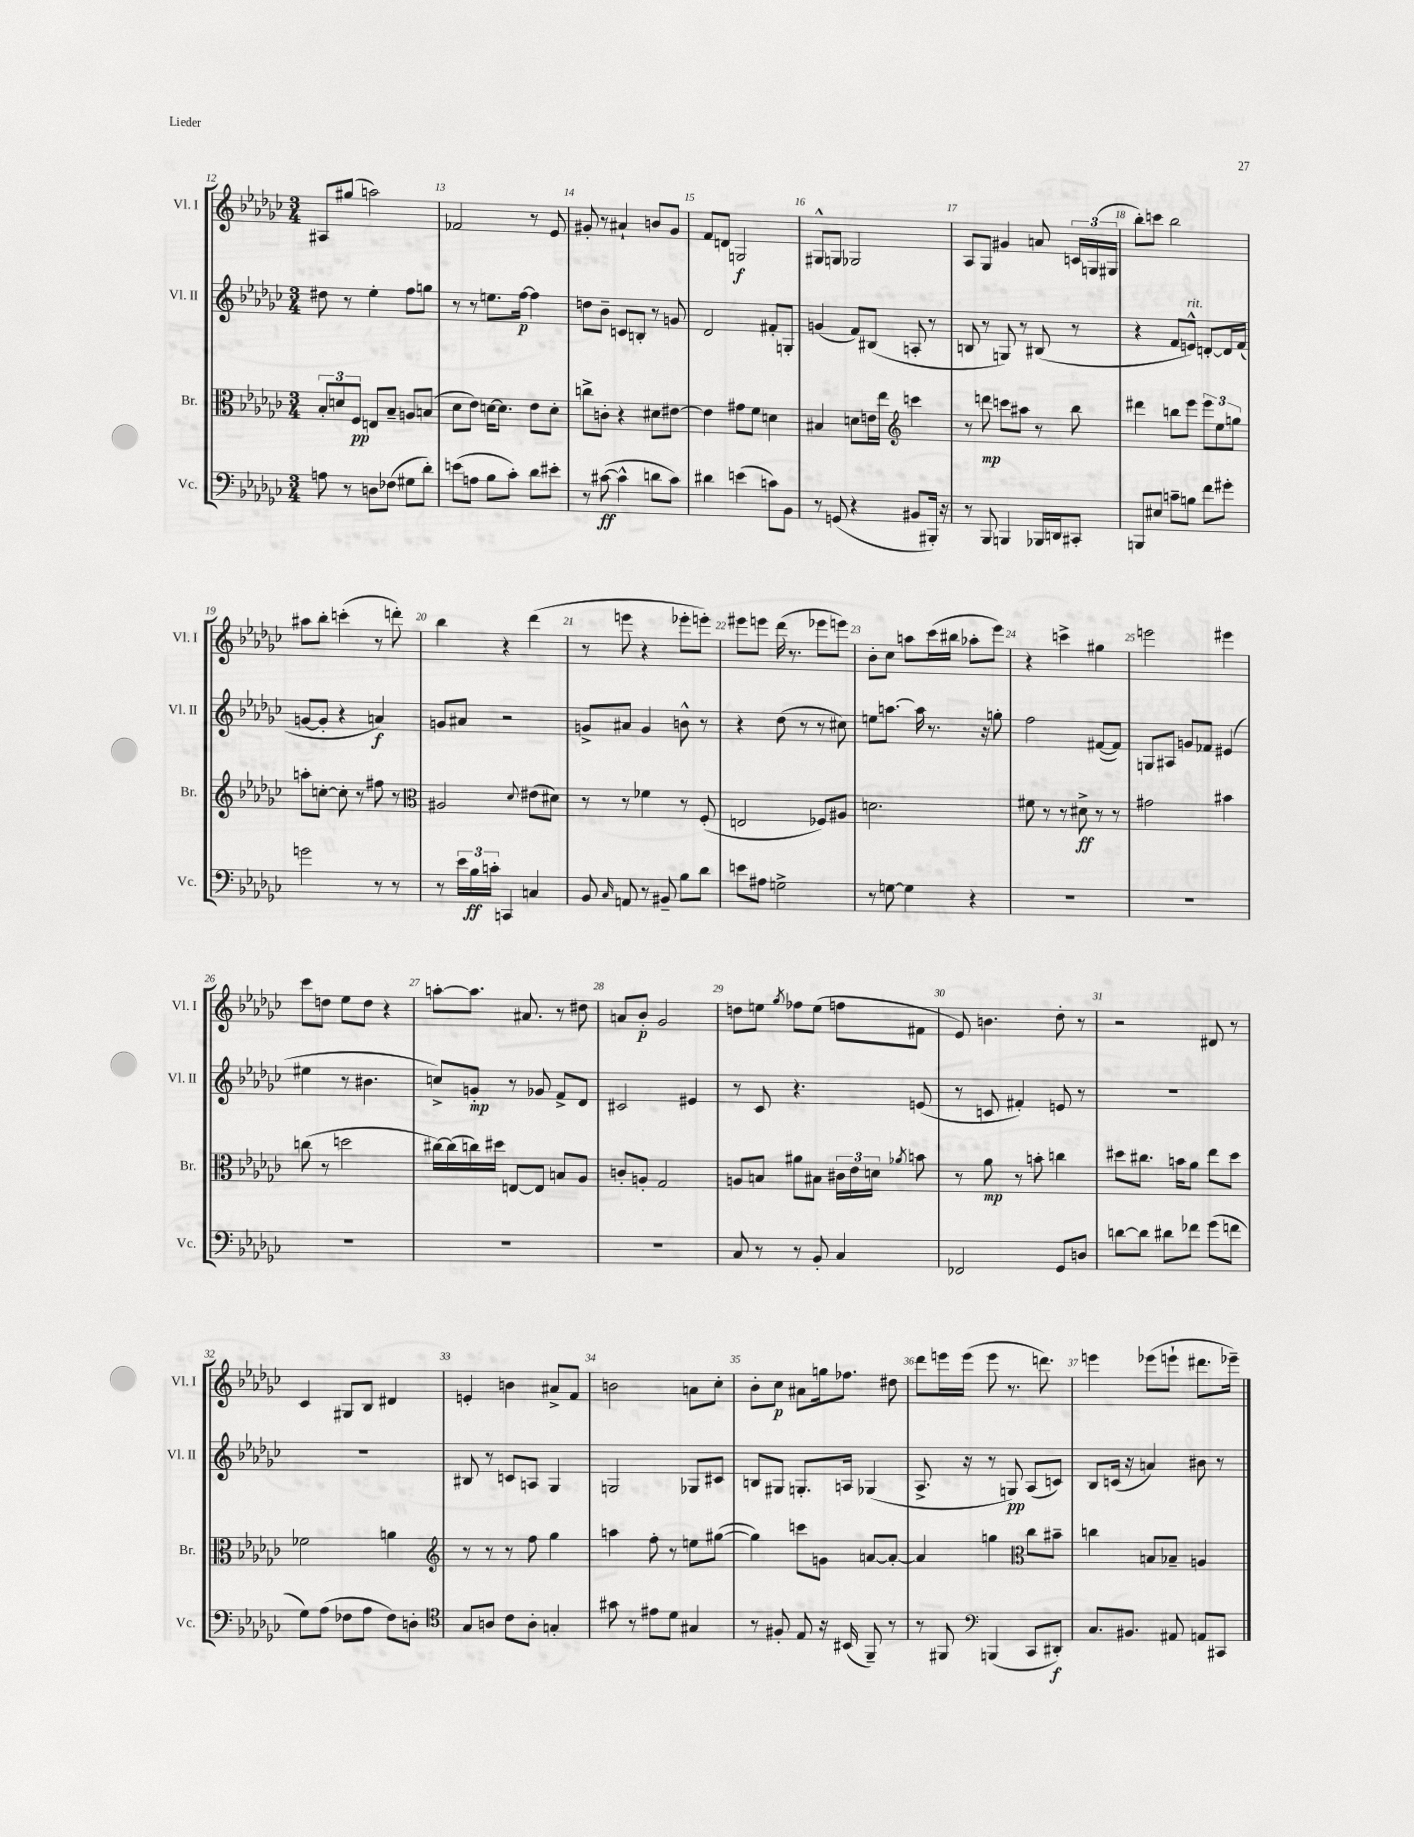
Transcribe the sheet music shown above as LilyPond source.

<<
\new StaffGroup <<
\new Staff = "s0" \with { instrumentName = "Vl. I" shortInstrumentName = "Vl. I" } {
    \clef treble \key ges \major \numericTimeSignature \time 3/4
    \autoBeamOff ais8[ gis''8]( a''2) |
    fes'2 r8 ees'8 |
    gis'8-. r8 ais'4-! b'8[ gis'8] |
    f'8[ d'8] g2\f |
    gis8[-^ g8] ges2 |
    aes8[ ges8] gis'4 a'8 \tuplet 3/2 { c'16[ g16( gis16] } |
    bes''8[-.) c'''8] bes''2 |
    ais''8[ bes''8]-. c'''4-.( r8 d'''8-.) |
    bes''4 r4 des'''4( |
    r8 e'''8 r4 ees'''8[-. e'''8]-.) |
    eis'''8[ e'''8] des'''16( r8. ees'''8[ e'''8]) |
    bes'8[-. ces''8] a''8[ ces'''16( bis''16] aes''8[-. ees'''8]) |
    r4 c'''4-> gis''4 |
    e'''2 eis'''4 |
    ces'''8[ d''8] ees''8[ d''8] r4 |
    a''8[~-. a''8.] ais'8. r8 dis''8 |
    a'8[ bes'8]-.\p ges'2 |
    d''8[ e''8] \acciaccatura { ges''8 } fes''8[ e''8]( f''8[ fis'8] |
    ees'8) b'4. des''8-. r8 |
    r2 dis'8 r8 |
    ces'4 gis8[ bes8] dis'4 |
    e'4-. b'4 ais'8[-> f'8] |
    b'2 a'8[ ces''8]-. |
    bes'8[-. ces''8]\p ais'8[ g''16 fes''8.] dis''8 |
    des'''8[ e'''16 e'''16]( e'''8 r8. d'''8.) |
    e'''4 ees'''8[( e'''8]-! dis'''8.[ ees'''16]--) \bar "|." |
}
\new Staff = "s1" \with { instrumentName = "Vl. II" shortInstrumentName = "Vl. II" } {
    \clef treble \key ges \major \numericTimeSignature \time 3/4
    \autoBeamOff dis''8 r8 ees''4-. f''8[ g''8] |
    r8 r8 e''8.[ f''16]~\p f''4 |
    d''8[ bes'8]-- c'8[ b8]-. r8 g'8 |
    des'2 fis'8[-. g8]-. |
    g'4( f'8[) bis8]( a8-. r8 |
    b8 r8 g8) r8 bis8( r8 |
    r4 f'8[ e'8]-^^\markup { \italic "rit." }) d'8[~-. d'16 f'16]( |
    g'8[~ g'8]-. r4 a'4\f) |
    g'8[ ais'8] r2 |
    g'8[-> ais'8] g'4 b'8-^ r8 |
    r4 des''8( r8 r8 cis''8) |
    e''8[ a''8.]~ a''16 r8. r16 g''8-. |
    f''2 fis'8[~( fis'8]) |
    g8[ ais8] g'8[ fes'8] eis'4( |
    eis''4 r8 bis'4. |
    c''8[->) g'8]-.\mp r8 ges'8 f'8[-> des'8] |
    cis'2 eis'4 |
    r8 ces'8 r4. e'8( |
    r8 c'8 fis'4-.) e'8 r8 |
    R2. |
    R2. |
    bis8 r8 c'8[ a8] ges4 |
    g2 ges8[ cis'8] |
    b8[ gis8] g8.[-. a16] ges4( |
    aes8.-> r16 r8 g8\pp) aes8[( c'8]) |
    bes8[ c'16]( r16 a'4) bis'8 r8 \bar "|." |
}
\new Staff = "s2" \with { instrumentName = "Br." shortInstrumentName = "Br." } {
    \clef alto \key ges \major \numericTimeSignature \time 3/4
    \autoBeamOff \tuplet 3/2 { bes8[-. d'8 f8]\pp } e8[ bes8]-- a8[ b8]( |
    des'8[ ees'8]) d'16[~ d'8.] ees'8[ d'8]-. |
    c''8[-> c'8]-. r4 dis'8[ eis'8]~ |
    eis'4 gis'8[ f'8] d'4 |
    bis4 d'8[ e'16 ees''16] \clef treble c'''4 |
    r8 d'''8\mp c'''8[ ais''8] r8 bes''8 |
    dis'''4 b''8[ ees'''8] \tuplet 3/2 { ees'''8[ ees''8 g''8] } |
    a''8[-. c''8]~-. c''8-. r8 fis''8 r8 |
    \clef alto ais2 \appoggiatura { des'8 } eis'8[( dis'8]) |
    r8 r8 fes'4 r8 f8-.( |
    e2 fes8[) ais8] |
    d'2. |
    fis'8 r8 r8 dis'8->\ff r8 r8 |
    gis'2 bis'4 |
    c''8( r8 d''2 |
    cis''16[~) cis''16( c''16) dis''16] e8[~ e8] b8[ aes8] |
    c'8[-. a8]-. ges2 |
    a8[ b8] ais'8[ bis8] \tuplet 3/2 { cis'16[ ees'16 d'16] } \acciaccatura { aes'8 } b'8 |
    r8 aes'8\mp r8 b'8-. c''4 |
    dis''8[ cis''8.] b'16[ aes'8] ees''8[ dis''8] |
    fes'2 a'4 |
    \clef treble r8 r8 r8 f''8 ges''4 |
    a''4 f''8-. r8 e''8[ gis''8]~( |
    gis''4) c'''8[ g'8] a'8[~ a'8]~-. |
    a'4 g''4 \clef alto ces''8[ bis'8]-- |
    c''4 b8[ bes8]-- a4 \bar "|." |
}
\new Staff = "s3" \with { instrumentName = "Vc." shortInstrumentName = "Vc." } {
    \clef bass \key ges \major \numericTimeSignature \time 3/4
    \autoBeamOff a8 r8 d8[ fes8]( gis8[ des'8]-.) |
    e'8[( a8] bes8[ ces'8]-.) des'8[ eis'8]-. |
    r8 cis'8~\ff( cis'4-^ d'8[ cis'8]) |
    dis'4 e'4( c'8[) bes,8] |
    r8 g,8( r4 bis,8[ bis,,16]-.) r16 |
    r8 bes,,8 b,,4 bes,,16[ d,16 cis,8]-. |
    b,,8[ eis8] c'8[-- b8] f'8[ gis'8]-. |
    g'2 r8 r8 |
    r8 \tuplet 3/2 { ees'16[ bes16\ff c'16]-. } c,4 c4 |
    bes,8 \grace { ces16 } a,8 r8 bis,8-- bes8[ des'8] |
    e'8[ ais8] g2-> |
    r8 g8~ g4 r4 |
    R2. |
    R2. |
    R2. |
    R2. |
    R2. |
    ces8 r8 r8 bes,8-. ces4 |
    fes,2 ges,8[ d8] |
    d'8[~ d'8] dis'8[ fes'8] ges'8[( f'8] |
    ges8[) aes8]( fes8[ aes8] fes8[) d8]-. |
    \clef tenor ges8[ a8] ces'8[ a8]-. g4-. |
    gis'8 r8 eis'8[ des'8] gis4 |
    r8 fis8-. ees8 r16 bis,16( f,8--) r8 |
    r8 fis,8 \clef bass b,,4( ces,8[ dis,8]-.\f) |
    ces8.[ bis,8.] ais,8 a,8[ cis,8] \bar "|." |
}
>>
>>
\layout { \context { \Score currentBarNumber = #12 \override BarNumber.break-visibility = ##(#f #t #t) barNumberVisibility = #all-bar-numbers-visible } }
